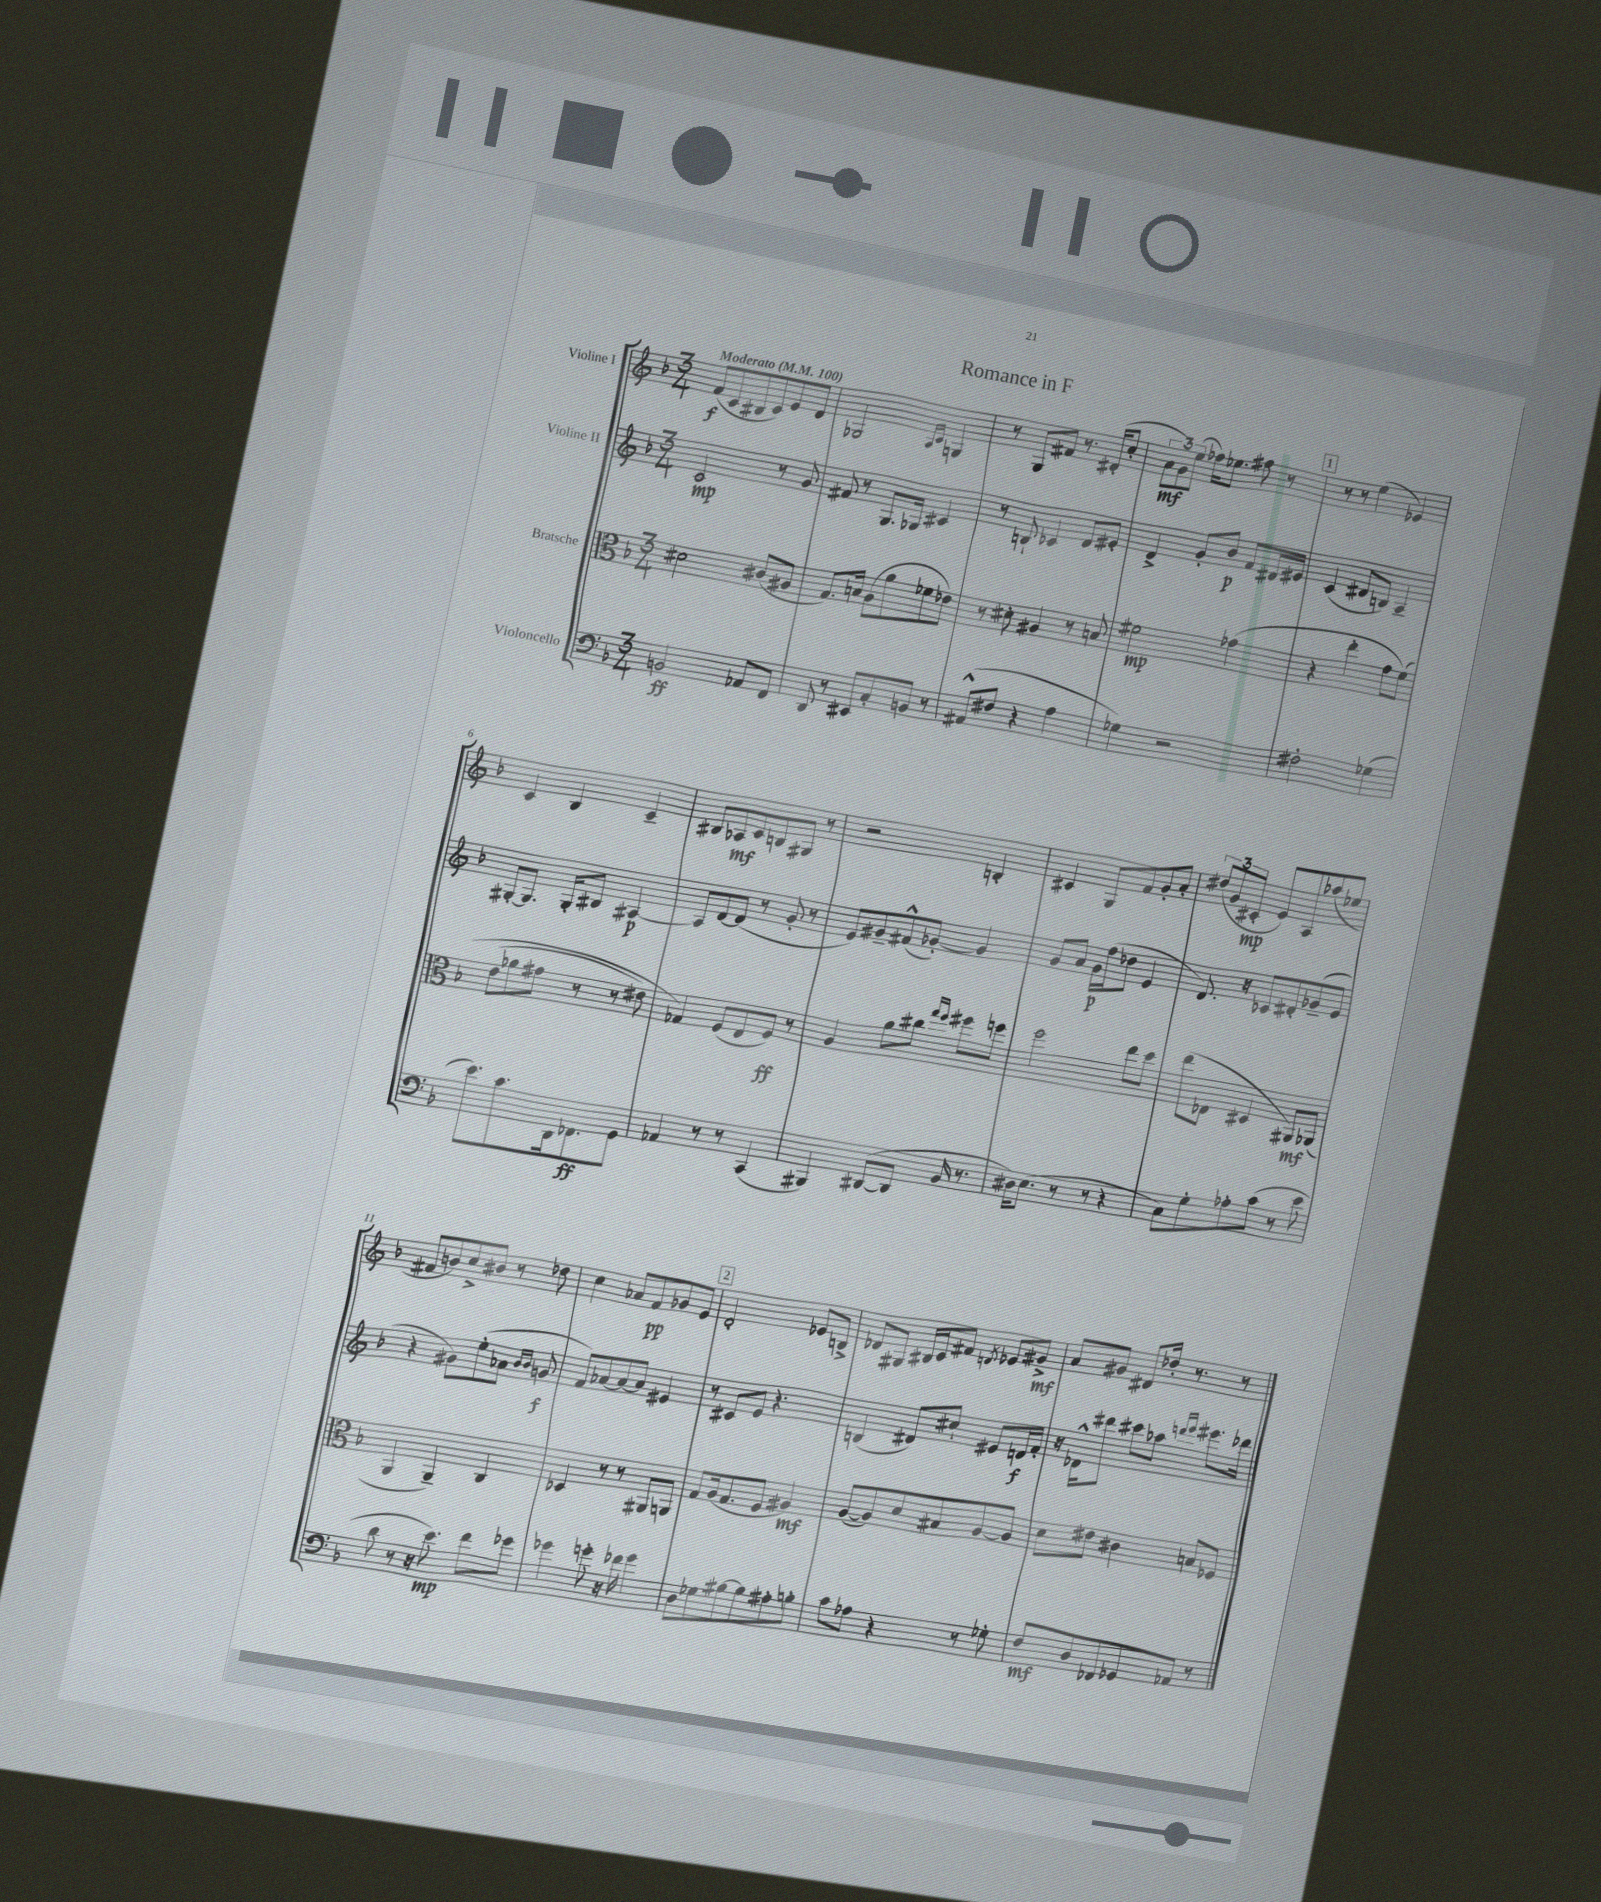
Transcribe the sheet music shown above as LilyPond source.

\header { title = "Romance in F" }
<<
\new StaffGroup <<
\new Staff = "s0" \with { instrumentName = "Violine I" } {
    \clef treble \key f \major \numericTimeSignature \time 3/4 \tempo "Moderato" 4 = 100
    f'8\f( c'8 bis8 c'8) e'8 d'8 |
    ges2 \grace { a16 c'16 } g4 |
    r8 g8 fis'8 r8. dis'16-.( c''8-. |
    \tuplet 3/2 { a'8\mf g'8) e''8( } fes''16) ees''8. fis''8 r8 |
    \mark \markup { \box "1" } r8 r8 e''4( ees'4) |
    c'4 bes4 c'4-- |
    bis8 aes8\mf c'8 b8 gis8 r8 |
    r2 b4-. |
    cis'4 g8 f'8 g'8-. a'8-. |
    \tuplet 3/2 { dis''8( g'8 cis'8-.\mp } e'8) a8 aes''8( ees''8 |
    fis'8 b'8) c''8-> bis'8 r8 des''8 |
    c''4 aes'8 f'8\pp ges'8 e'8 |
    \mark \markup { \box "2" } d'2-. ees'8 b8-> |
    des'8 gis8 bis16 c'16 fis'8 \acciaccatura { d'8 } ees'8 gis'8->\mf |
    a'8 gis'8 dis'8 des''16-. r8. r8 \bar "|." |
}
\new Staff = "s1" \with { instrumentName = "Violine II" } {
    \clef treble \key f \major \numericTimeSignature \time 3/4
    c'2\mp r8 g'8 |
    fis'8 r8 g8. ges16 cis'4 |
    r8 b8-! ces'4 d'8 eis'8-. |
    d'4-> g'8-. bes'8\p f'8 dis'16 eis'16 |
    \mark \markup { \box "1" } c'4( dis'8 b8) a4-- |
    gis8~-. gis8. gis16-. bis8 ais4~\p |
    ais8 d'8~ d'8( r8 g'8-. r8 |
    e'8) gis'8-- fis'8-^( ges'8~-.) ges'4 |
    g'8 a'8 g'16\p f''16( des''8 e'4 |
    d'8.) r16 ces'8 dis'8-. ges'8--( e'8 |
    r4 gis'8) e''8-.( aes'8 \grace { bes'16 bes'16 } g'8\f |
    f'8) aes'8~ aes'8~ aes'8 eis'4 |
    \mark \markup { \box "2" } r8 cis'8 e'8 r4. |
    b4( dis'8) cis''8-! eis'8 d'16\f f'16-. |
    r16 des'16-^ dis'''8 cis'''8 aes''8 \grace { d'''16 e'''16 } eis'''8. des'''16 \bar "|." |
}
\new Staff = "s2" \with { instrumentName = "Bratsche" } {
    \clef alto \key f \major \numericTimeSignature \time 3/4
    dis'2 cis'8( ais8 |
    g8.) b16 a8( a'8 fes'8 ees'8) |
    r8 dis'8-. ais4 r8 b8 |
    fis'2\mp ges'4( |
    \mark \markup { \box "1" } r4 e''4-. g'8 f'8)\( |
    e'8( aes'8 gis'8 r8 r8 eis'8) |
    ges4\) f8( e8 f8\ff) r8 |
    a4 a'8 cis''8 \grace { g''16 f''16 } fis''8 f''8 |
    f''2 e''8 d''8 |
    e''8( ees8 dis4 ais,8\mf) aes,8( |
    a,4 a,4--) c4 |
    des4 r8 r8 ais,8 a,8 |
    \mark \markup { \box "2" } g8 a16( g8. f8 ais4\mf) |
    a8~( a8) d'8 bis8 a8~ a8 |
    d'8 eis'8 cis'4 b8 fes8 \bar "|." |
}
\new Staff = "s3" \with { instrumentName = "Violoncello" } {
    \clef bass \key f \major \numericTimeSignature \time 3/4
    b,2\ff aes,8 f,8 |
    d,8 r8 eis,8 c8-. b,8 r8 |
    ais,8-^( fis8 r4 a4 |
    ges4) r2 |
    \mark \markup { \box "1" } fis2-. ges4( |
    e'8.) c'8. d,16 fes,8.\ff g,8 |
    aes,4 r8 r8 c,4( |
    bis,,4) dis,8~( dis,8 bes,16 r8. |
    dis16) e8.( r8 r8 r4 |
    c8) g8-. aes8-. c'8( r8 e'8 |
    d'8 r8 r16 e'8.\mp) f'8 ges'8 |
    ges'4 g'8-. r16 fes'16 g'4 |
    \mark \markup { \box "2" } d8 ges8 bis8~ bis8 ais8-. b8-. |
    c'8 aes8 r4 r8 ges8-. |
    f8\mf d8 fes,8 ges,8 aes,8 r8 \bar "|." |
}
>>
>>
